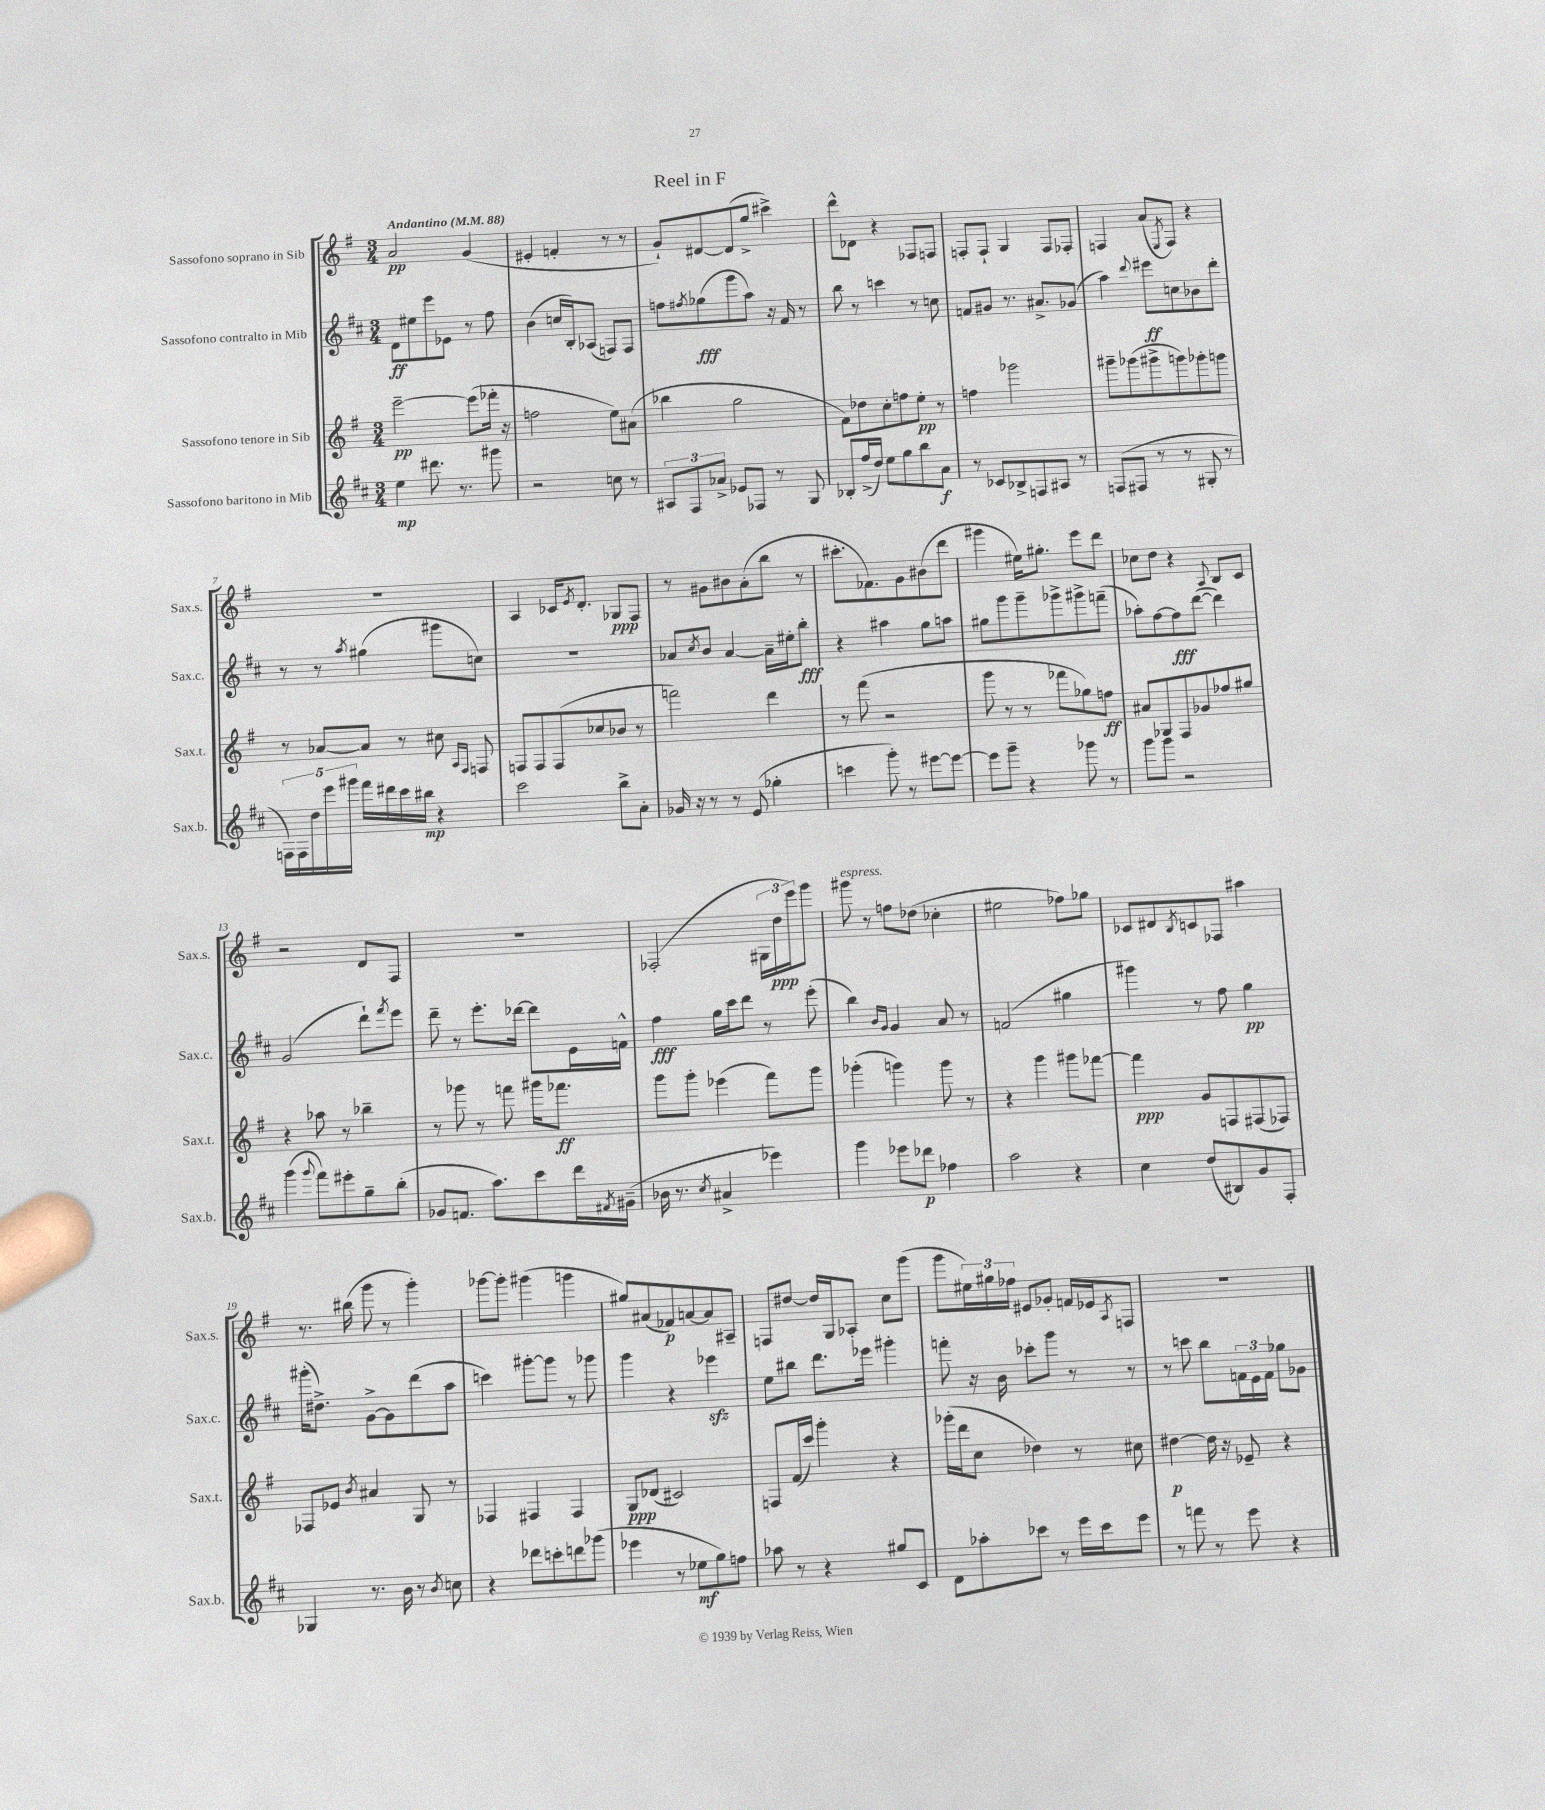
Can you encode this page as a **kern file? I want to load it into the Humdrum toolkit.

**kern	**kern	**kern	**kern
*staff4	*staff3	*staff2	*staff1
*clefG2	*clefG2	*clefG2	*clefG2
*k[f#c#]	*k[f#]	*k[f#c#]	*k[f#]
*M3/4	*M3/4	*M3/4	*M3/4
*MM88	*MM88	*MM88	*MM88
4ee	[2eee~	8d	2a
.	.	8ee#	.
8.ddd#	.	8eee	.
.	.	8e-	.
8.r	.	.	.
.	(8eee]	8r	(4g
8ggg#	16fff-'	8ff#	.
.	16r	.	.
=	=	=	=
2r	2ff	(4b	4e#'
.	.	16cc	4f'
.	.	16B')	.
.	.	(8A-	.
8cc	8ee)	8F)	8r
8r	(8a#	8F	8r
=	=	=	=
12A#	4bb-	8ff	8g`)
12F#	.	.	.
.	.	8qff#	.
.	.	(8gg-	[8d#
12a-^	.	.	.
8e-	2gg	8ggg	(8d#]
8F-	.	8aa)	8gg^
8r	.	16r	4ccc#^)
.	.	16f#	.
8G	.	8r	.
=	=	=	=
8B-'	8f#)	8bb	8ddd^^
(16ff#^	8dd-	8r	8d-
16dd)	.	.	.
8ee	8cc'	4ccc	4r
8gg	8ff	.	.
8bb	8ee'	8r	8F-
8a	8r	8cc	8F
=	=	=	=
8r	4ff	8f	8F'
8c-	.	8g#	8F`
8B-^	2ggg-	8.r	4G
8F	.	.	.
.	.	8.a#^	.
8A#	.	.	8F
8r	.	(8g-	8F-'
=	=	=	=
(8F	8ggg#~	4aa)	4F
8F#	(8ggg-	.	.
.	.	8qqddd	.
8r	8ggg#^	8eee#	(8a
.	.	.	8qE
8r	8ggg)	8cc	8F)
8G#'	8ggg-'	8b-	4r
8r	8ggg	8ddd'	.
=	=	=	=
20F)	8r	8r	2.r
20F	.	.	.
20dd	.	.	.
.	[8a-	8r	.
20eee	.	.	.
20ggg#	.	.	.
.	.	8qaa	.
16fff#	8a-]	(4gg#	.
16ddd#	.	.	.
16ccc#	8r	.	.
16bb#	.	.	.
4r	8cc#	8ggg#	.
.	16qqA	.	.
.	16qqF#	.	.
.	8F	8cc)	.
=	=	=	=
2ccc#	8F	2.r	4A
.	8F	.	.
.	(8F	.	16c-
.	.	.	8qe
.	.	.	8.d'
.	8cc-	.	.
8bb^	8b-	.	8G-
8a'	8r	.	8F#
=	=	=	=
16g-	2fff)	8a-	8r
16r	.	.	.
.	.	8qcc#	.
8r	.	8b	8g#
8r	.	[4a-	8b#
(8e	.	.	(8a'
4gg-'	4ddd	16a-~]	8bb
.	.	16ee#'	.
.	.	8bb'	8r
=	=	=	=
4ccc	8r	4r	8.ccc#'
.	(8fff#	.	.
.	.	.	8.f-)
8ggg')	2r	4aa#	.
8r	.	.	8g
[8eee#	.	8gg	(8b#
8eee#_	.	8aa	8ddd
=	=	=	=
8eee#]	8ggg	8gg#	4ggg#
8ggg~	8r	8ggg	.
4r	8r	8ggg~	16ee#)
.	.	.	8.gg#'
.	8fff-	8ggg-^	.
8ggg-	8gg-)	8ggg#^	8eee
8r	8ff	(8fff~	8ddd
=	=	=	=
8ggg	8a#	8aa-')	8cc-
8ggg	8G-	[8ff#	8dd
2r	8F#	8ff#]	4r
.	8g-	([8ddd	.
.	.	.	8qqA
.	8ff-	4ddd])	8B
.	8gg#	.	8c
=	=	=	=
(4ggg	4r	(2g	2r
8qqggg	.	.	.
8fff#)	8aa-	.	.
8eee#'	8r	.	.
8gg~	4bb-~	8ddd`)	8d
.	.	8qfff#	.
(8bb'	.	8eee	8F#
=	=	=	=
8g-	8r	8ddd~	2.r
8.f	8ggg-	8r	.
.	8r	8.eee'	.
8.aa)	.	.	.
.	8fff	.	.
.	.	[16ddd-	.
8ccc#	16ggg#	8ddd-]	.
.	8.fff-	.	.
16ddd	.	16e	.
8qf#	.	.	.
(16g#~	.	16f^^	.
=	=	=	=
16b-	8ggg	4ff#	(2F-'
8.r	.	.	.
.	8ggg'	.	.
8qcc#	.	.	.
4a#^	(4eee-	16gg	.
.	.	16ccc#	.
.	.	8ddd	.
4eee-)	8fff#)	8r	24G#
.	.	.	24dd
.	.	.	24eee)
.	8ggg	(8eee'	8ggg
=	=	=	=
4ggg	(4ggg-'	4bb)	8ggg#
.	.	.	8r
.	.	16qqb	.
.	.	16qqg	.
8eee-	4ggg)	4g	8ff
8ddd-	.	.	(8dd-
4ff-	8ggg	8a	4cc-'
.	8r	8r	.
=	=	=	=
2aa	4r	(2f	2ee#
.	4ggg	.	.
4r	8ggg#	4gg#	8ff-)
.	[8fff-	.	8gg-
=	=	=	=
4cc#	4fff-]	4ggg#)	8c-
.	.	.	8d#
.	.	.	8qB
(8dd	8g	8r	8c
8B#)	8F	8ff#	8F-
8g	(8F#	4gg	4aa#
8F#'	8F-)	.	.
=	=	=	=
4G-	8F-	(16ggg#'	8.r
.	.	8.dd#^)	.
.	8e-	.	.
.	.	.	(16bb#
.	8qb	.	.
8.r	4a#	[8g^	8ggg
.	.	8g]	8r
16b	.	.	.
8r	8G	(8ddd	4ggg')
8qb	.	.	.
8cc	8r	8aa	.
=	=	=	=
4r	4F-	4ccc)	[8ggg-
.	.	.	8ggg-']
8ddd-	4F#	[8ggg#'	(4ggg#
8ccc'	.	8ggg#]	.
8ddd	4F#	8r	4ggg
(8ggg-	.	8ggg-	.
=	=	=	=
4eee-	8G	4ggg	8gg#)
.	(8d-	.	(8a#
8r	2c#)	4r	8f-)
8ee-	.	.	[8a
8gg)	.	4eee-	8a]
8ff	.	.	8A#~
=	=	=	=
8aa-	8F	8ee	8F
8r	(16f#	8bb#	[8dd#
.	16ccc)	.	.
4r	4ggg'	8.ddd	16dd#]
.	.	.	16G
.	.	.	8A-'
.	.	16eee-	.
8gg#	4r	4ggg#'	8cc
8c#	.	.	(8ggg
=	=	=	=
8d	(16ggg-'	8fff'	8ggg
.	16ddd	.	.
8aa-'	8cc	16r	24ee#)
.	.	.	24gg#
.	.	16b	.
.	.	.	24ff-
8ccc-	4dd-)	8ccc-'	8e#
8r	.	8ggg	8g-'
16eee	8r	8r	16f
16ccc-	.	.	16e-
.	.	.	8qA
8eee	8cc#	8r	8F
=	=	=	=
8r	[4dd#	8r	2.r
8fff	.	8ccc	.
8r	16dd#]	8bb	.
.	16r	.	.
8eee	8e-~	24f	.
.	.	24e	.
.	.	24f	.
4r	4r	8gg-	.
.	.	8g-	.
==	==	==	==
*-	*-	*-	*-
